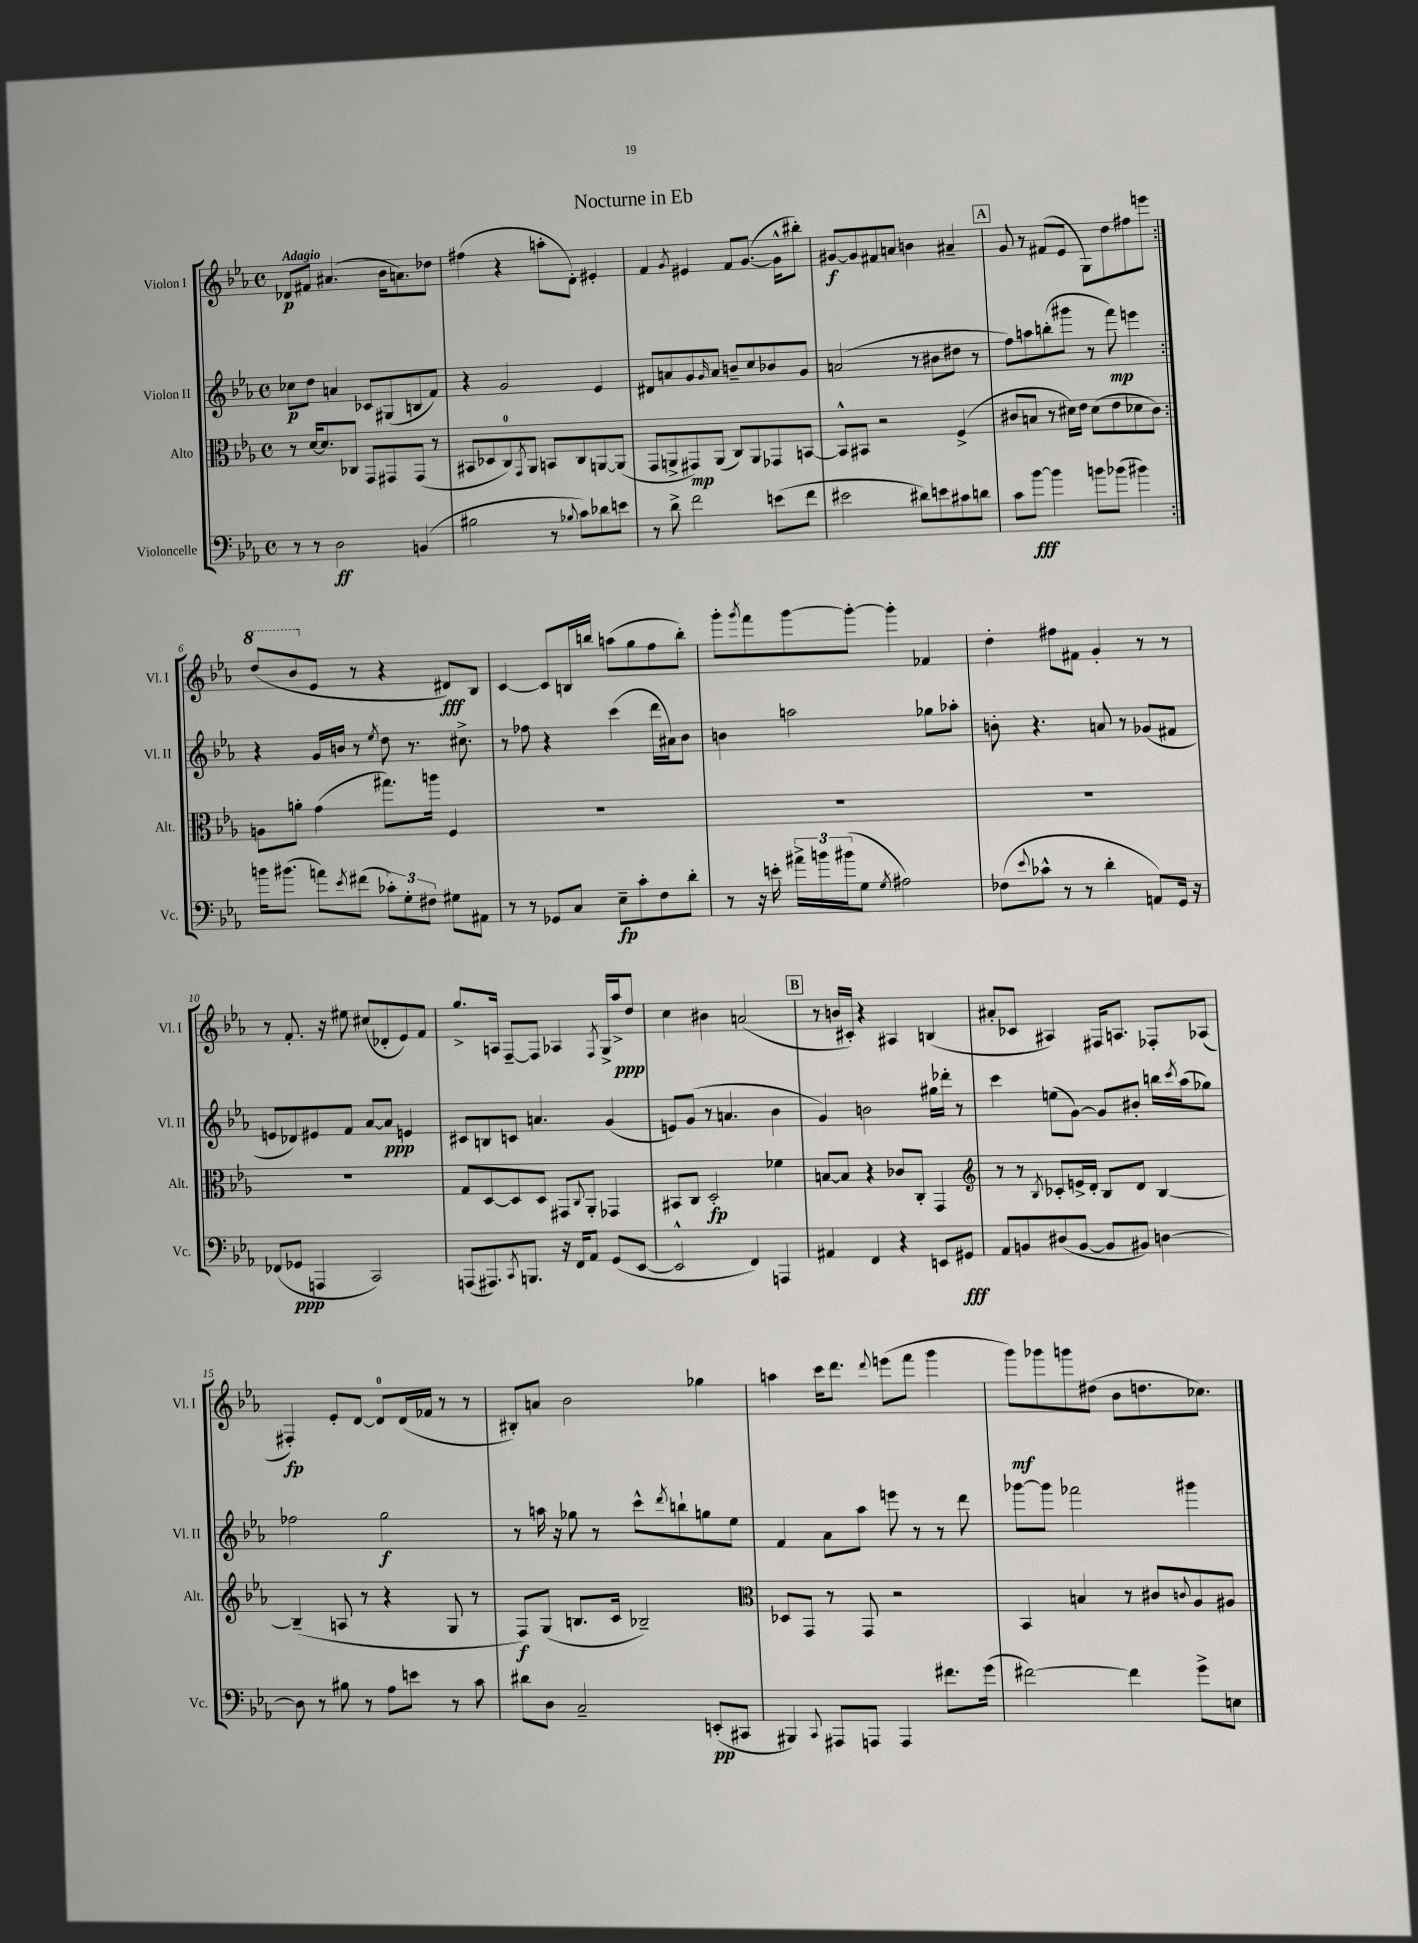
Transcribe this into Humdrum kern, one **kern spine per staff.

**kern	**kern	**kern	**kern
*staff4	*staff3	*staff2	*staff1
*clefF4	*clefC3	*clefG2	*clefG2
*k[b-e-a-]	*k[b-e-a-]	*k[b-e-a-]	*k[b-e-a-]
*M4/4	*M4/4	*M4/4	*M4/4
*met(c)	*met(c)	*met(c)	*met(c)
8r	8r	8cc-\L	8d-/L
8r	[16d/LK	8dd\J	8f#/J
.	8.d/]	.	.
2D\	.	4a/	(4.a#/
.	8C-/J	.	.
.	8GG/L	8c-/L	.
.	8GG#/	(8G#/	16b-\LK
.	.	.	8.a\)
(4BB/	(8GG#/J	8B/	.
.	8r	8f/J)	8dd-\J
=	=	=	=
2B#\	8BB#/L	4r	(4ff#\
.	8D-/	.	.
.	8C/)	2g/	4r
.	8qGG/	.	.
.	8AA-/J	.	.
8r	8BB/L	.	8aa'\L
8qqB-/	.	.	.
8c\L)	8C/	.	8d'\J)
8d-\	[8AA/	4e-/	4e#'/
8e\J	(8AA/]J	.	.
=	=	=	=
8r	8GG/L	8d#/L	4f/
8d^\	8AA^/	8a/	.
.	.	.	8qg/
2f\	8GG#/)	8g/	4e#/
.	.	16qqg/	.
.	(8AA/J	8a/J	.
.	8C/L)	8b~/L	8f/L
.	8AA/	8cc/	([8.g/J
(8e\L	8GG-/	8b-/	.
.	.	.	16g^^\]LK
8f\J	[8BB/J	8g/J	8bb#'\J)
=	=	=	=
2e#\	8BB^^/]L	(2a/	[8g#/L
.	8BB#/J	.	8g#/]
.	2r	.	8f#/
.	.	.	8a/J
8d#\L)	.	8r	4b\
8e\	.	8b#\L	.
8c#\	(4F^/	8dd#\J	4a#~/
8d\J	.	8r	.
=	=	=	=
8c\L	8c#/L	8ff\L)	8g/
[8b-\J	8B/J	8aa\	8r
4b-\]	8r	(8bb'\	(8f#/L
.	16d#\LL)	8ggg#\J	8e-/J
.	16e-\JJ	.	.
8b\L	(8d#\L	8r	8G\L)
(8b-\J	8e-\	8fff\)	8dd\
4b#\)	8d-\	4eee\	8ff#\
.	8c#\J)	.	8eee\J
=:|!	=:|!	=:|!	=:|!
16b\LK	8A\L	4r	(8ddd/L
(8.b#\J	.	.	.
.	8a'\J	.	8bb-/
8a\L)	(4g\	16g/LL	8e-/J
.	.	16b/JJ	.
8qe-/	.	.	.
(8f#\J	.	8r	8r
.	.	8qee-/	.
12c-'\L)	8.gg#\L)	8dd\	4r
12G'\	.	.	.
.	.	8.r	.
12F#\J	.	.	.
.	16aa\Jk	.	.
8G#\L	4F/	.	8d#/L)
.	.	8.cc#^\	.
8AA#\J	.	.	8B-/J
=	=	=	=
8r	1r	8r	[4c/
8r	.	8ff-\	.
8GG-/L	.	4r	8c/]L
8C/J	.	.	16B/L
.	.	.	16bb/JJ
8E-~\L	.	(4ccc\	(8aa\L
8c'\	.	.	8gg\
8F\	.	16ddd\LL	8ff\
.	.	16a#\J)	.
8d'\J	.	8b-\J	8bb'\J)
=	=	=	=
8r	1r	4b\	8ggg'\L
.	.	.	8qggg/
16r	.	.	8fff\
16e'\	.	.	.
24a#^\LL	.	2aa\	[8ggg\
24b\	.	.	.
(24b#\J	.	.	.
8G\J	.	.	8ggg'\_J
8qG/	.	.	.
2A#\)	.	.	4ggg'\]
.	.	8gg-\L	4f-/
.	.	8aa-'\J	.
=	=	=	=
(8F-\L	1r	8b'\	4dd'\
8qqe-/	.	.	.
8c-^^\J	.	4.r	.
8r	.	.	8ff#\L
8r	.	.	8f#\J
4d'\	.	8a/	4g'/
.	.	8r	.
8AA/L)	.	(8g-/L	8r
16GG/Jk	.	8f#/J	8r
16r	.	.	.
=	=	=	=
(8FF-/L	1r	8e/L	8r
8GG-/J	.	8d-/)	8.f'/
4AAA/	.	8e#/	.
.	.	.	16r
.	.	8f/J	8ee#\
2CC/)	.	[8a-/L	(8cc#/L
.	.	8a-/]J	8d-'/
.	.	4e/	8e-/)
.	.	.	8f/J
=	=	=	=
(8AAA/L	8G/L	8c#/L	8.gg^/L
8.AAA#/)	[8D/	8B/	.
.	.	.	16A/Jk
.	8D/]	8c/J	[8F~/L
8qCC/	.	.	.
8.BBB/J	.	.	.
.	8D/J	4.a/	8F/]J
16r	8GG#/L	.	4A-/
16FF/LK	.	.	.
.	8qqC/	.	.
8AA-/J	8AA-'/J	.	.
.	.	.	8qF/
(8GG/L	4GG-/	(4g/	16G^/LL
.	.	.	16aa-^/J
[8EE-/J	.	.	8dd/J
=	=	=	=
2EE-^^/]	8BB#/L	8e/L)	4cc\
.	8C/J	(8g/J	.
.	2D'/	8r	4b#\
.	.	4.a/	.
4FF/)	.	.	(2a/
4AAA/	4f-\	4b-\	.
=	=	=	=
4AA#/	[8B/L	4g/)	8r
.	8B/]J	.	16b/LL
.	.	.	16c#'/JJ)
4FF/	4r	2b\	4r
4r	8c-/L	.	4A#/
.	8C'/J	.	.
8EE/L	4GG/	16gg#\LL	(4B/
.	.	16ddd-'\JJ	.
8GG#/J	.	8r	.
=	=	=	=
*	*clefG2	*	*
8AA-/L	8r	4ccc\	8a#'/L
8BB/	8r	.	8c-/J
.	8qB-/	.	.
(8D#/	8c-'/L	(8ee\L	4A#/)
[8BB/J	16e^/L	[8g\J)	.
.	16d'/JJ	.	.
8BB/]L	8B-/L	8g/]L	16F#/LK
.	.	.	8.A/J
8BB#/J)	8d/J	8b#'/J	.
[4D\	[4B-/	16bb\LL	8F-'/L
.	.	8qccc/	.
.	.	(16aa-\J	.
.	.	8gg-\J)	(8A-/J
=	=	=	=
8D\]	(4B-~/]	2ff-\	4F#'/)
8r	.	.	.
8B#\	8A/	.	8e-'/L
8r	8r	.	[8d/J
8A-\L	4r	2gg\	8d/]L
8e\J	.	.	(16d/L
.	.	.	16f-/JJ
8r	8G/	.	8r
8c\	8r	.	8r
=	=	=	=
8d#\L	8F/L)	8r	8B#'/L)
8D\J	(8G/J	16aa\	8a/J
.	.	16r	.
2C~/	8.B/L	8gg-\	2b-\
.	.	8r	.
.	16c/Jk	.	.
.	2B-~/)	8ccc^^\L	.
.	.	8qddd/	.
.	.	8bb`\	.
(8EE'/L	.	8gg\	4gg-\
8CC#/J	.	8ee-\J	.
=	=	=	=
*	*clefC3	*	*
4BBB#/)	8D-/L	4f/	4aa\
.	8GG/J	.	.
8qqCC/	.	.	.
8AAA#/L	8r	8a-\L	16ccc\LK
.	.	.	8.ddd\J
8AAA/J	8GG/	8aa-\J	.
.	.	.	8qqddd/
4AAA/	2r	8eee\	(8eee\L
.	.	8r	8fff\J
8.f#\L	.	8r	4ggg\
.	.	8ddd\	.
(16g\Jk	.	.	.
=	=	=	=
[2f#\)	4BB-/	[8ggg-\L	8ggg\L)
.	.	8ggg-\]J	8ggg-\
.	4B/	2fff-\	8ggg\
.	.	.	(8dd#\J
4f#\]	8r	.	8b-\L
.	8c#/L	.	8.dd\
.	8qqc/	.	.
8g^\L	8A-/	4ggg#\	.
.	.	.	8.cc-\J)
8E\J	8A#/J	.	.
==	==	==	==
*-	*-	*-	*-
